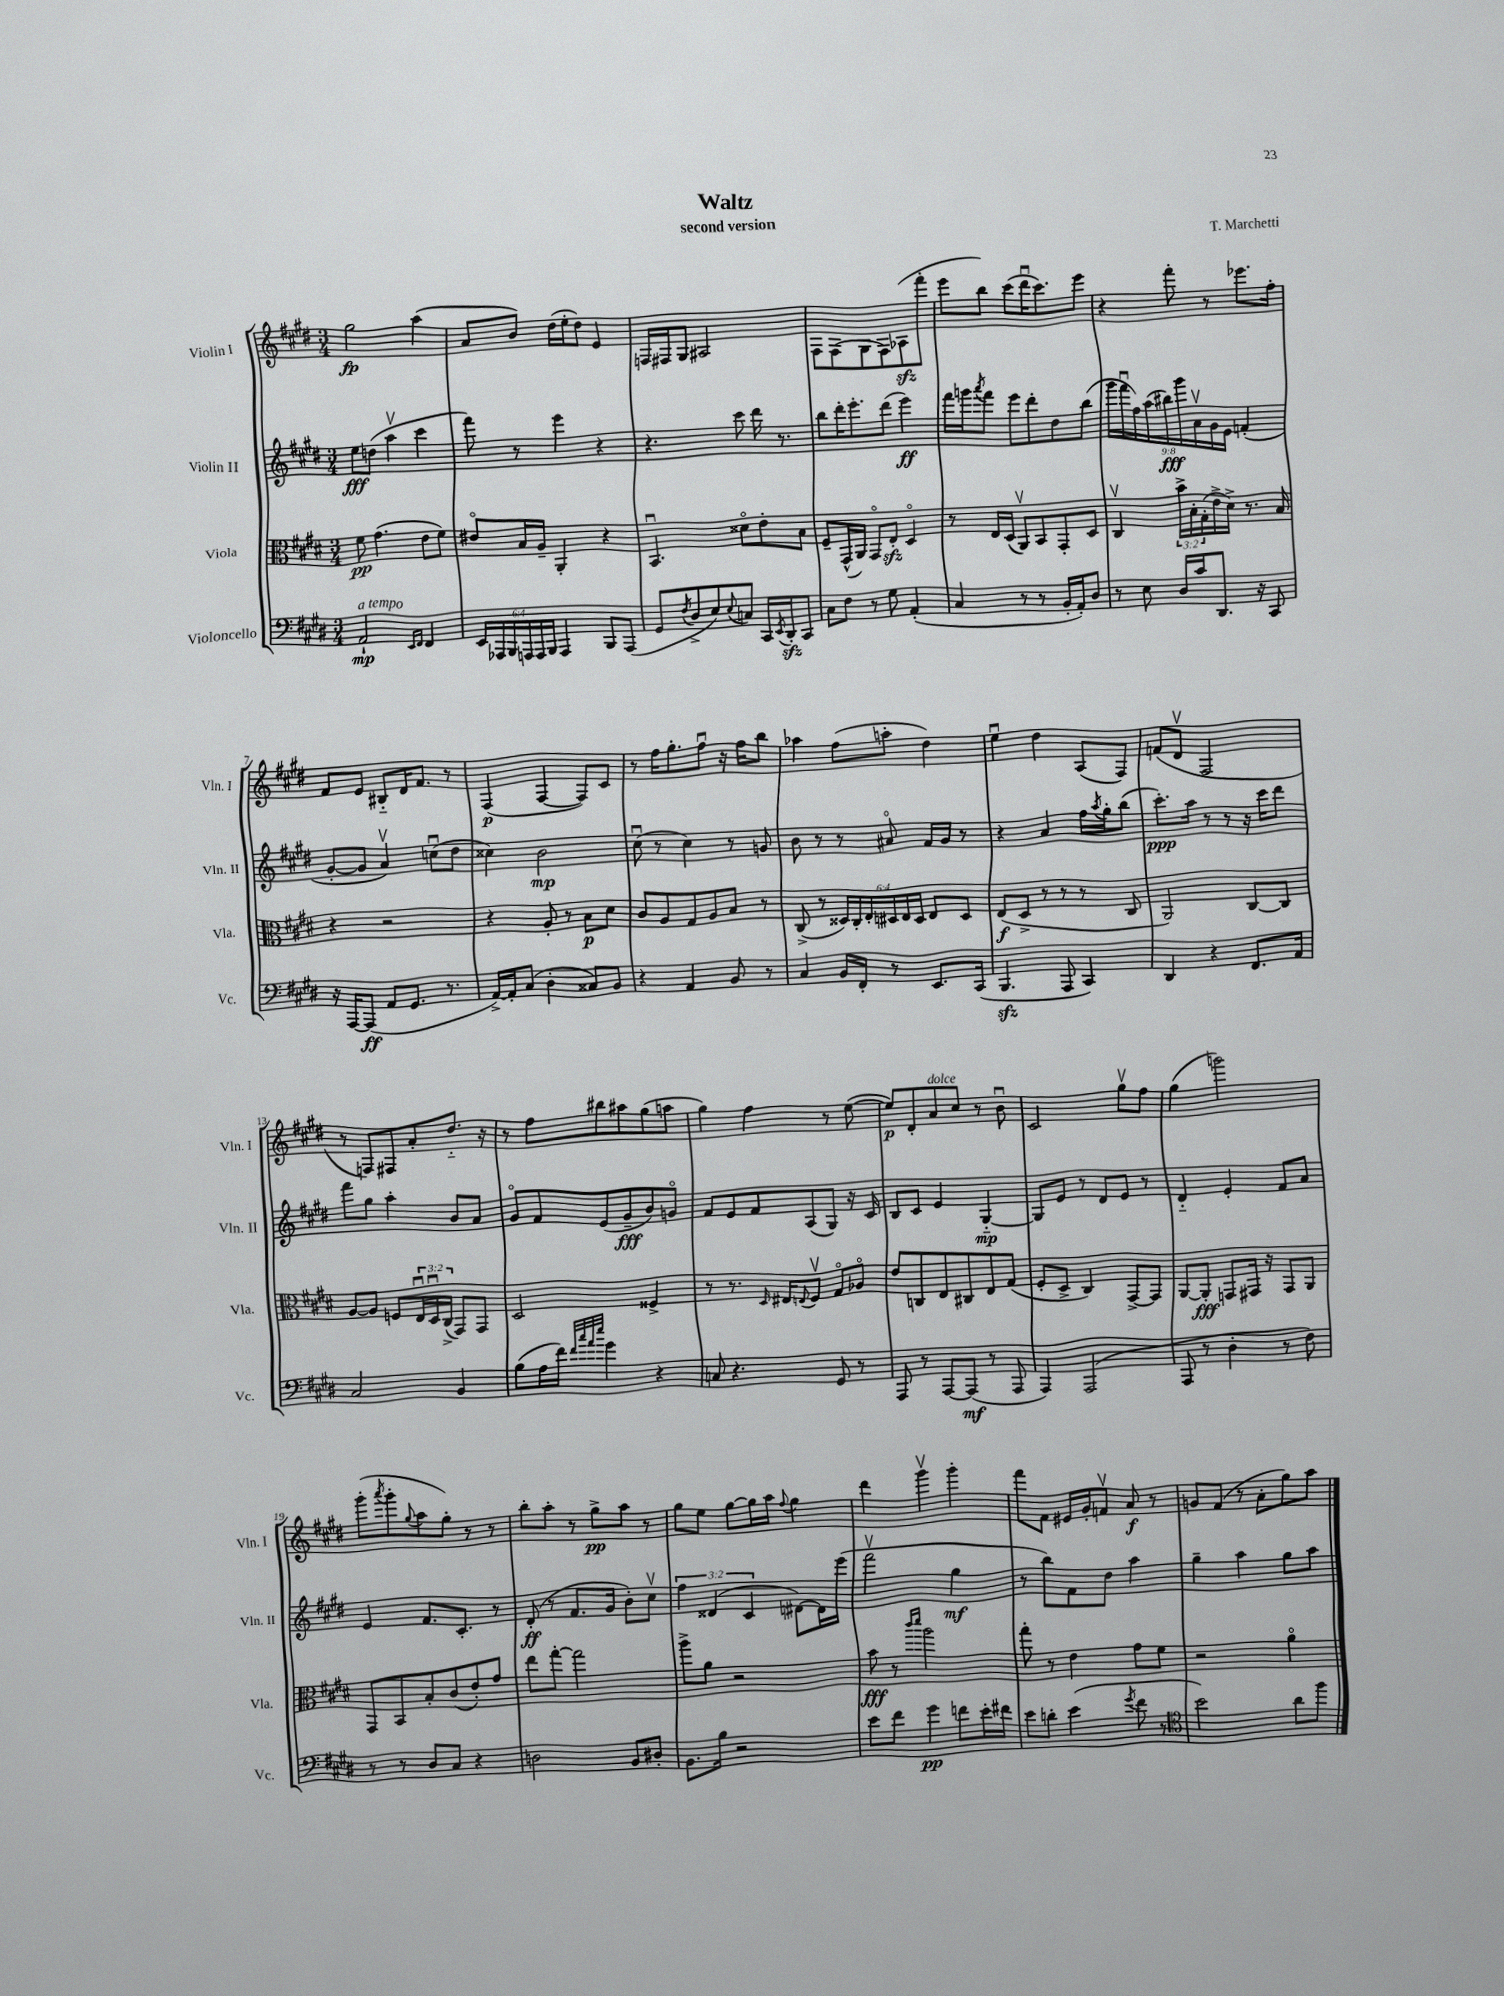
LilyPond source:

\header { title = "Waltz" composer = "T. Marchetti" subtitle = "second version" }
<<
\new StaffGroup <<
\new Staff = "s0" \with { instrumentName = "Violin I" shortInstrumentName = "Vln. I" } {
    \clef treble \key e \major \numericTimeSignature \time 3/4
    gis''2\fp a''4( |
    a'8 b'8) dis''16( e''16-. dis''8) e'4 |
    f16 fis16 gis8 ais2 |
    fis8 fis8( gis8 fis8) aes8\sfz( fis'''8-. |
    e'''8 b''8) cis'''8( dis'''16\downbow cis'''8.) e'''8 |
    r4 fis'''8-. r8 ees'''8. fis''16-. |
    fis'8 e'8 bis8-_ dis'16 fis'8. r8 |
    fis4\p( fis4~ fis8) cis'8 |
    r8 fis''16 gis''8.-. fis''8\downbow r16 fis''16 b''8 |
    aes''4 fis''8( a''8-. dis''4) |
    e''4\downbow dis''4 a8( fis8) |
    f'8( dis'8\upbow fis2 |
    r8 f8) fis8 a'8-. dis''8.-_ r16 |
    r8 fis''8 bis''8 ais''8 gis''8( a''8 |
    gis''4) fis''4 r8 e''8~( |
    e''8\p) dis'8-. a'8^\markup { \italic "dolce" } cis''8 r8 b'8\downbow |
    cis'2 gis''8\upbow fis''8 |
    gis''4( g'''2) |
    gis'''8-.( \acciaccatura { a'''8 } gis'''8-. \appoggiatura { gis''8 } a''8 gis''8-.) r8 r8 |
    b''8-. a''8-. r8 gis''8->\pp a''8 r8 |
    gis''8 e''8 gis''8~ gis''16 a''16 \appoggiatura { fis''8 } gis''4 |
    dis'''4 gis'''4\upbow gis'''4-. |
    fis'''8 fis'8 eis'16 gis'16-. f'8\upbow a'8\f r8 |
    g'8 fis'8( r8 a'8-. gis''8) a''8 \bar "|." |
}
\new Staff = "s1" \with { instrumentName = "Violin II" shortInstrumentName = "Vln. II" } {
    \clef treble \key e \major \numericTimeSignature \time 3/4 \override Staff.TupletNumber.text = #tuplet-number::calc-fraction-text
    e''8\fff d''8( a''4\upbow cis'''4 |
    fis'''8) r8 e'''4 r4 |
    r4. cis'''8 dis'''16 r8. |
    b''8 dis'''16-. e'''8.-. dis'''8( e'''4\ff) |
    fis'''16 g'''16 \acciaccatura { a'''8 } fis'''8 e'''8 dis'''8-. dis''8 b''8( |
    \tuplet 9/8 { gis'''16 fis'''16\downbow fis''16) a''16( bis''16\fff) gis'''16 a'16\upbow gis'16 e'16 } f'4-.( |
    gis'8~-. gis'8 a'4\upbow) c''8\downbow( dis''8 |
    cisis''4) b'2\mp |
    cis''8\downbow( r8 cis''4) r8 g'8 |
    b'8 r8 r8 ais'8\flageolet fis'16 gis'16 r8 |
    r4 a'4 fis''16 \acciaccatura { a''8 } gis''16-. b''8( |
    cis'''8.-.\ppp) a''16 r8 r8 r16 cis'''16 dis'''8 |
    fis'''8 gis''8 a''4-. b'8 a'8 |
    gis'8\flageolet fis'8 e'8( gis'8--\fff b'8) g'8\flageolet |
    fis'8 e'8 fis'8 a8( gis8) r16 cis'16 |
    b8 cis'8 e'4 gis4~-_\mp |
    gis8 e'8 r8 dis'8 e'8 r8 |
    dis'4-_ e'4-. fis'8 a'8 |
    e'4 fis'8. cis'8.-. r8 |
    dis'8-.\ff( r8 fis'8. gis'16 b'8-.) cis''8\upbow |
    \tuplet 3/2 { fis''4 disis'4( cis'4 } dis'8~) dis'16 e'''16( |
    fis'''2\upbow gis''4\mf |
    r8 b''8) fis'8 dis''8 a''4 |
    gis''4-- a''4 gis''8 a''8 \bar "|." |
}
\new Staff = "s2" \with { instrumentName = "Viola" shortInstrumentName = "Vla." } {
    \clef alto \key e \major \numericTimeSignature \time 3/4 \override Staff.TupletNumber.text = #tuplet-number::calc-fraction-text
    fis'8\pp gis'4.( e'8 fis'8) |
    eis'8\flageolet b16 a16-- a,4-. r4 |
    b,4.\downbow disis'8\flageolet e'8-. b8 |
    fis8-- gis,16-^( a,16) gis,8\flageolet e8-.\sfz dis4\flageolet |
    r8 e16 dis16( a,8\upbow) b,8 gis,8-. dis8 |
    cis4\upbow \tuplet 3/2 { b'16-> b16-. gis16-.( } e'16-> dis'16->) r8. b16 |
    r4 r2 |
    r4 a8-. r8 b8\p dis'8 |
    cis'8 a8 gis8 a8 b8 r8 |
    cis8->( r8 \tuplet 6/4 { disis16) cis16-. e16-. dis16 e16 dis16 } e8 dis8 |
    e8\f( dis8-> r8 r8 r8 cis8 |
    a,2) cis8~ cis8 |
    a8~ a8 f8 \tuplet 3/2 { e16\downbow dis16\downbow cis16->( } gis,8) gis,8 |
    dis2 fisis4-> |
    r8 r8. \grace { dis16 } eis16 \appoggiatura { e8 } fis8\upbow gis8\flageolet aes8\flageolet |
    e'8 c8 e8 cis8 e8 gis8( |
    fis8-. dis8-> cis4) gis,8~-> gis,8 |
    a,8~ a,8-.\fff g,8 gis,16 r16 gis,8 a,8 |
    gis,8 b,8 b8-. cis'8( e'8-.) gis'8 |
    e''8 gis''8~-. gis''2 |
    a''8-> a'8 r2 |
    b'8\fff r8 \grace { cis'''16 dis'''16 } a''2 |
    gis''8-. r8 e'4 gis'8 fis'8 |
    r2 a'4\flageolet \bar "|." |
}
\new Staff = "s3" \with { instrumentName = "Violoncello" shortInstrumentName = "Vc." } {
    \clef bass \key e \major \numericTimeSignature \time 3/4 \override Staff.TupletNumber.text = #tuplet-number::calc-fraction-text
    a,2-!\mp^\markup { \italic "a tempo" } \grace { e,16 fis,16 } fis,4 |
    \tuplet 6/4 { e,16 aes,,16 b,,16 a,,16 a,,16 b,,16 } a,,4 b,,8 a,,8( |
    gis,8 \acciaccatura { fis8 } dis8-> e8) \appoggiatura { e8 } c8 cis,16 \acciaccatura { e,8 } dis,16-.\sfz cis,8 |
    cis8 fis8 r8 gis8 a,4-.( |
    cis4 r8 r8 b,16-. a,16-.) dis8 |
    r8 e8 dis16 cis'16 dis,8. r16 cis,8 |
    r16 a,,16~ a,,8\ff( a,8 gis,8. r8. |
    a,16~->) a,16-. cis8( dis4-. cisis8) b,8 |
    r4 a,4 b,8 r8 |
    cis4 b,16 fis,16-. r8 e,8. cis,16( |
    b,,4.\sfz a,,8 cis,4) |
    dis,4 r4 fis,8. a,16 |
    cis2 b,4 |
    b8( a16 fis'16) \grace { fis'32 cis''32 a'32 e''32 } gis'4 r4 |
    c8 r4. gis,8 r8 |
    a,,8 r8 a,,8~ a,,8\mf( r8 a,,8 |
    a,,4) a,,2( |
    a,,8 r8 dis4-. r8 fis8) |
    r8 r8 dis8 cis8 r4 |
    d2 b,8 dis8-. |
    b,8. b16 r2 |
    e'8 fis'8 gis'4\pp f'8 e'16-. fis'16 |
    e'8 d'8-. e'4( \acciaccatura { gis'8 } fis'8 r8 |
    \clef tenor b'2) a'8 fis''8 \bar "|." |
}
>>
>>
